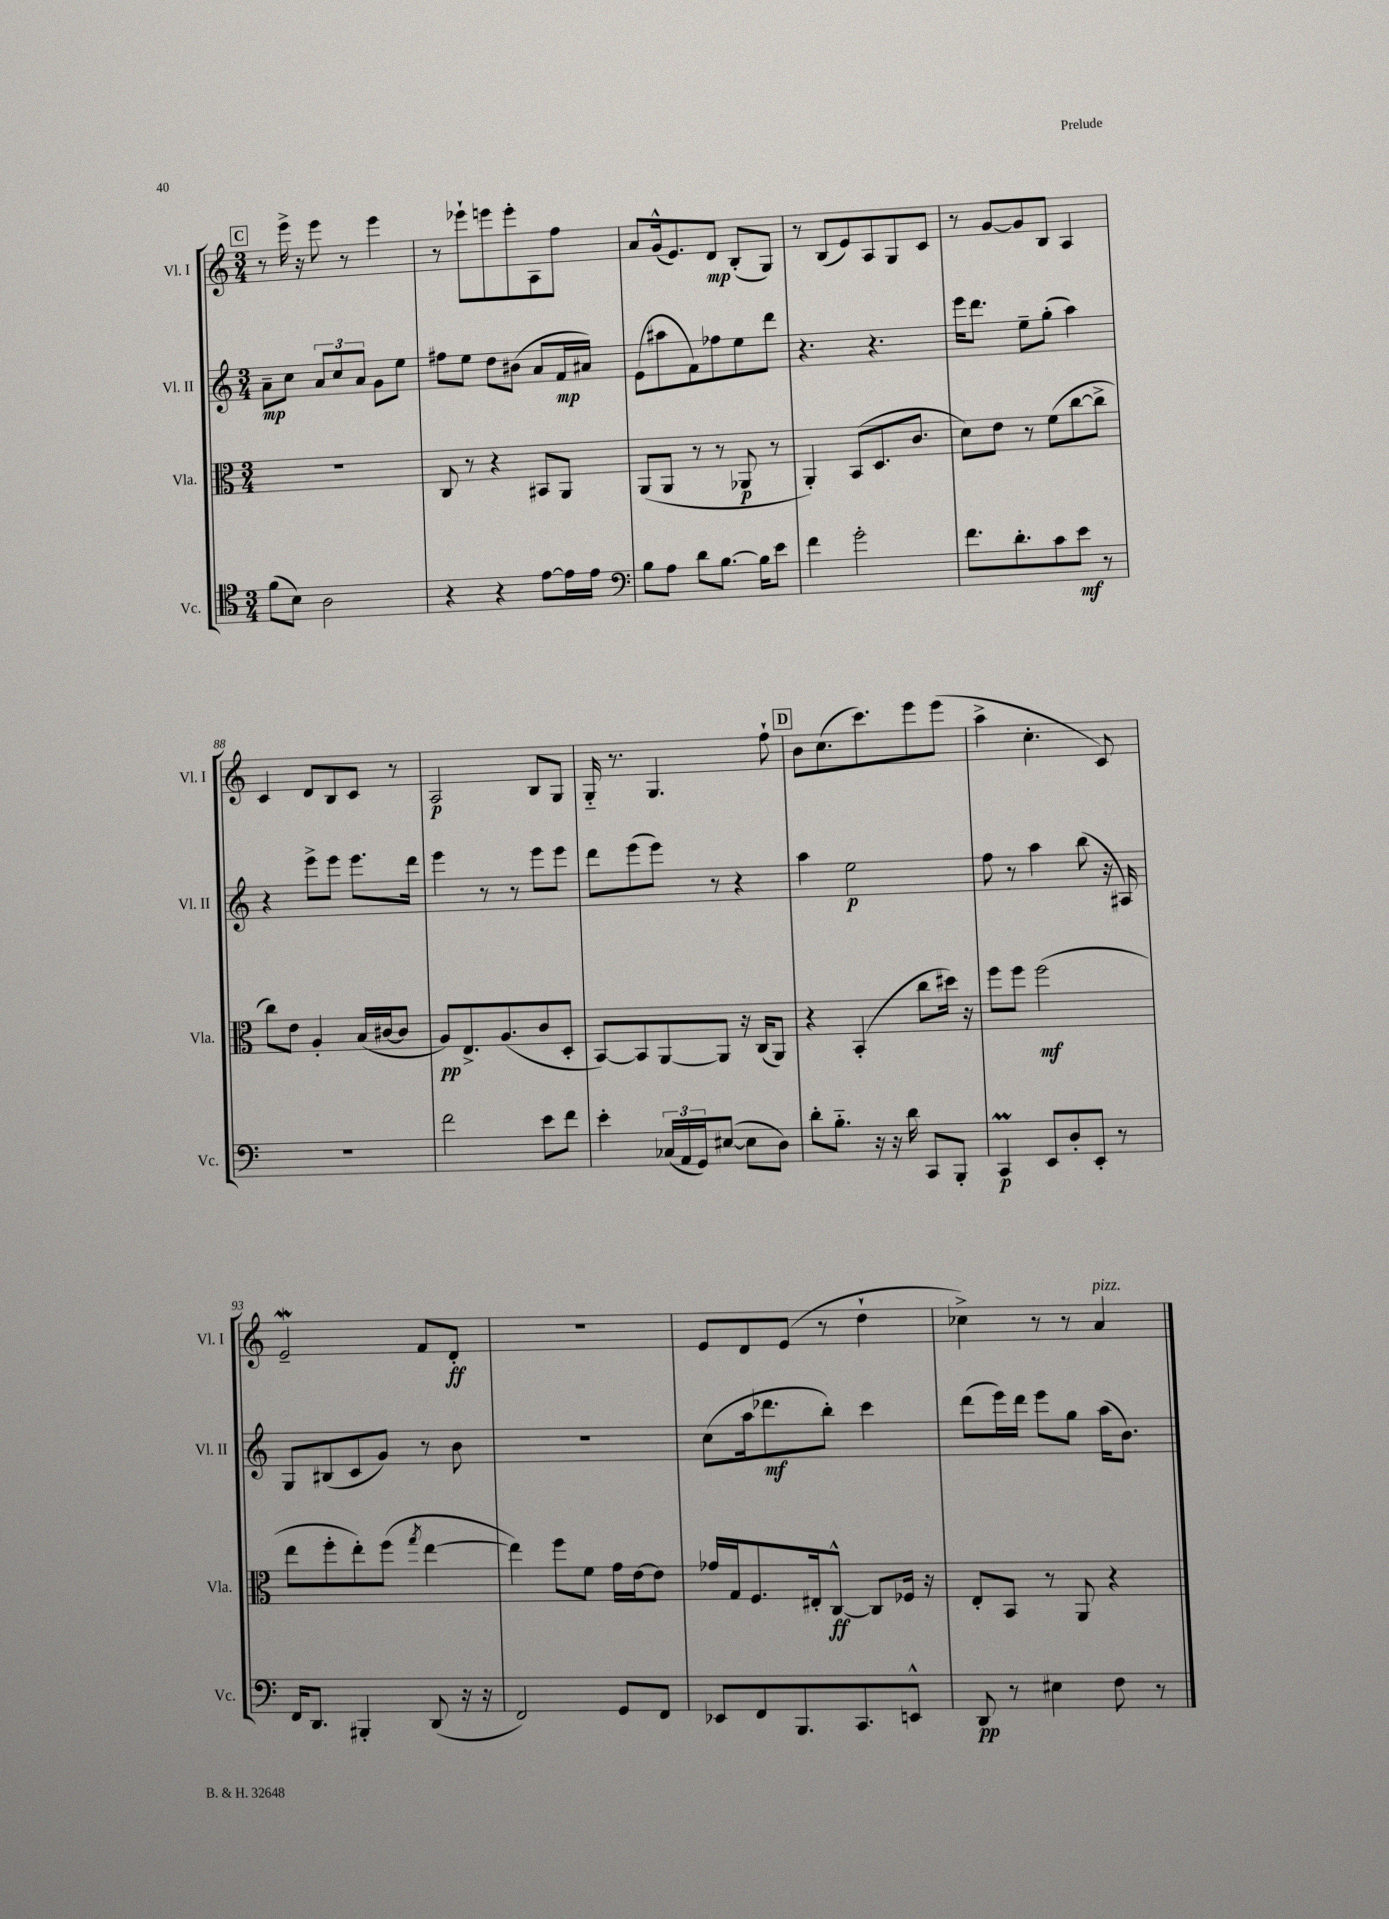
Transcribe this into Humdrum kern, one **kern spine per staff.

**kern	**kern	**kern	**kern
*staff4	*staff3	*staff2	*staff1
*clefC4	*clefC3	*clefG2	*clefG2
*k[]	*k[]	*k[]	*k[]
*M3/4	*M3/4	*M3/4	*M3/4
(8f	2.r	8a~	8r
8B)	.	8cc	16eee^
.	.	.	16r
2A	.	12a	8eee
.	.	12cc	.
.	.	.	8r
.	.	12a	.
.	.	8g	4eee
.	.	8ee	.
=	=	=	=
4r	8C	8ff#	8r
.	8r	8ee	8eee-`
4r	4r	8dd	8eee
.	.	(8b#	8eee'
[8e	8BB#	8a	8A
16e]	8AA	16f	8ff
16e	.	16a#)	.
=	=	=	=
*clefF4	*	*	*
8B	(8AA	(8e	8a
8A	8AA	8aa#	(16g^^
.	.	.	8.e)
8d	8r	8f)	.
[8.B	8r	8ff-	8d
.	8AA-	8ee	(8B'
16B]	.	.	.
8e	8r	8ddd	8G)
=	=	=	=
4f	4AA')	4.r	8r
.	.	.	(8B
2g'	(8BB	.	8e)
.	8.D	4.r	8A
.	.	.	8G
.	8.c	.	.
.	.	.	8c
=	=	=	=
8.f	8d)	16eee	8r
.	.	8.ddd	.
.	8e	.	[8g
8.d'	.	.	.
.	8r	8ee~	8g]
8c	(8f	(8gg'	8B
8e	[8cc	4aa)	4A
8r	8cc^]	.	.
=	=	=	=
2.r	8cc)	4r	4c
.	8e	.	.
.	4A'	8eee^	8d
.	.	8eee	8B
.	(16B	8.eee	8c
.	[16c#	.	.
.	8c#]	.	8r
.	.	16ddd	.
=	=	=	=
2f	8A)	4eee	2A
.	8.E^	.	.
.	.	8r	.
.	(8.A	.	.
.	.	8r	.
8e	8c	8eee	8B
8f	8D'	8eee	8G
=	=	=	=
4e'	[8BB)	8ddd	16G'~
.	.	.	8.r
.	8BB]	(8eee	.
(24C-	[8AA	8eee)	4.G
24AA	.	.	.
24GG)	.	.	.
([8E#	8AA]	8r	.
8E#]	16r	4r	.
.	(16C	.	.
8D)	8AA)	.	8ff`
=	=	=	=
8d'	4r	4aa	8b
8.B'~	.	.	(8.cc
.	(4BB'	2ee	.
16r	.	.	8.ccc)
16r	.	.	.
16d	.	.	.
8CC	8cc	.	8eee
8BBB'	16dd#)	.	(8eee
.	16r	.	.
=	=	=	=
4CC	8ff	8ff	4aa^
.	8ff	8r	.
8EE	(2ff	4aa	4.cc'
8D'	.	.	.
8EE'	.	(8bb	.
8r	.	16r	8c)
.	.	16A#)	.
=	=	=	=
16FF	8ee	8G	2e~
8.DD	.	.	.
.	8ff'	(8B#	.
4BBB#'	8ee')	8c	.
.	(8ff	8g)	.
.	8qgg	.	.
(8DD	[4ee	8r	8f
16r	.	8b	8d'
16r	.	.	.
=	=	=	=
2FF)	4ee])	2.r	2.r
.	8ff	.	.
.	8f	.	.
8GG	16g	.	.
.	[16e	.	.
8FF	8e]	.	.
=	=	=	=
8EE-	16g-	(8cc	8e
.	16G	.	.
8FF	8.F	16aa	8d
.	.	8.ddd-	.
8.BBB	.	.	(8e
.	16E#'	.	.
.	[8C^^	8bb')	8r
8.CC	.	.	.
.	8C]	4ccc	4dd`
8EE^^	16F-	.	.
.	16r	.	.
=	=	=	=
8DD	8E'	(8ddd	4cc-^)
8r	8BB	16eee)	.
.	.	16ddd	.
4E#	8r	8eee	8r
.	8AA	8gg	8r
8F	4r	(16aa	4a
.	.	8.b)	.
8r	.	.	.
==	==	==	==
*-	*-	*-	*-
